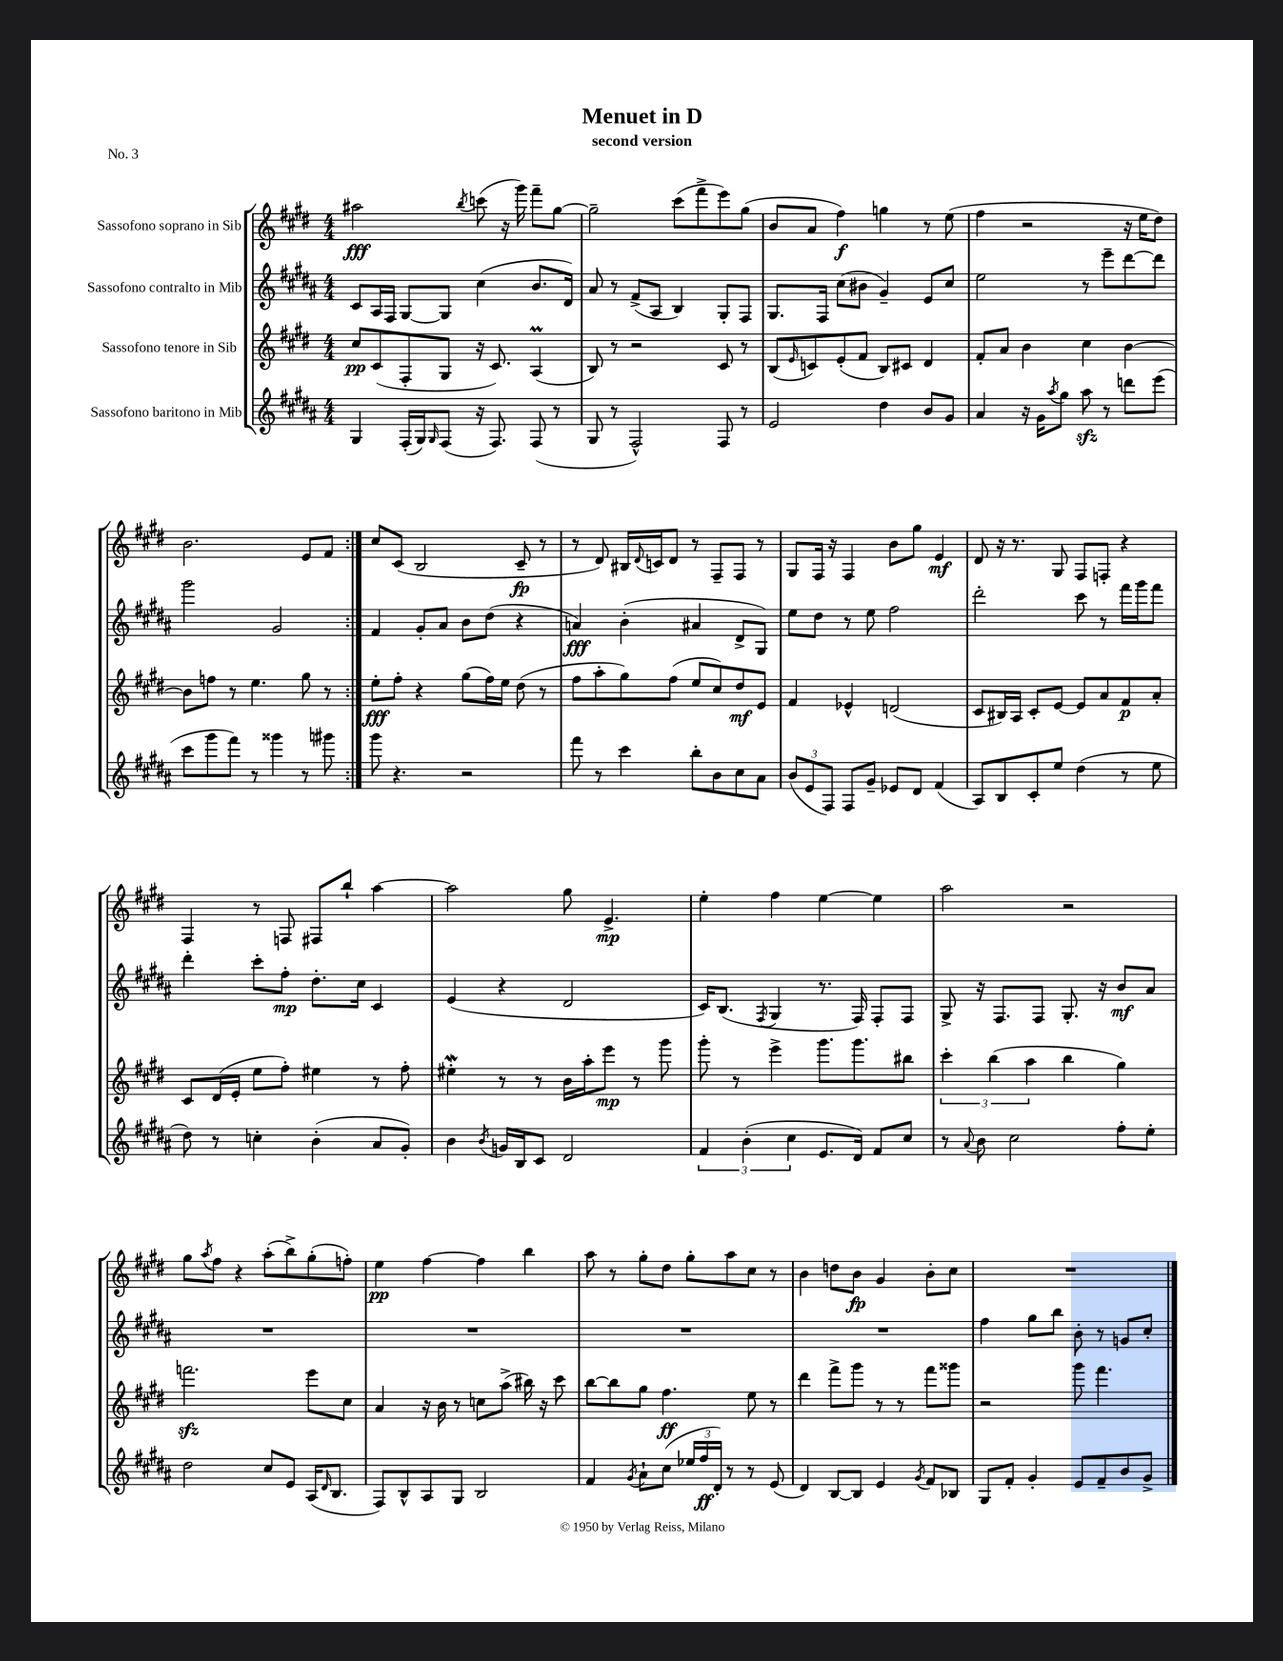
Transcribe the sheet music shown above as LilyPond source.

\header { title = "Menuet in D" subtitle = "second version" piece = "No. 3" }
<<
\new StaffGroup <<
\new Staff = "s0" \with { instrumentName = "Sassofono soprano in Sib" } {
    \clef treble \key e \major \numericTimeSignature \time 4/4
    \repeat volta 2 { ais''2\fff \acciaccatura { b''8 } c'''8( r16 gis'''16) fis'''8-- gis''8~ |
    gis''2-- cis'''8( fis'''8-> e'''8) gis''8( |
    b'8 a'8 fis''4\f) g''4 r8 e''8( |
    fis''4 r2 r16 e''16 dis''8) |
    b'2. e'8 fis'8 | }
    cis''8 cis'8( b2 cis'8--\fp r8 |
    r8 dis'8) bis16 \appoggiatura { dis'8 } c'16 dis'8 r8 fis8-- fis8 r8 |
    gis8 fis16 r16 fis4 b'8 gis''8 e'4\mf |
    dis'8 r16 r8. gis8 fis8 f8-. r4 |
    fis4 r8 f8 fis8 b''8-! a''4~ |
    a''2 gis''8 e'4.->\mp |
    e''4-. fis''4 e''4~ e''4 |
    a''2 r2 |
    gis''8 \acciaccatura { a''8 } fis''8 r4 a''8-.( b''8->) gis''8-.( f''8-.) |
    e''4\pp fis''4~ fis''4 b''4 |
    a''8 r8 gis''8-. dis''8 gis''8-. a''8 cis''8 r8 |
    b'4 d''8 b'8\fp gis'4 b'8-. cis''8 |
    R1 \bar "|." |
}
\new Staff = "s1" \with { instrumentName = "Sassofono contralto in Mib" } {
    \clef treble \key b \major \numericTimeSignature \time 4/4
    \repeat volta 2 { cis'8 ais16 fis16 gis8~ gis8 cis''4( b'8. dis'16) |
    ais'8 r8 fis'8->( ais8 b4) gis8-. fis8 |
    gis8. fis16 cis''8( bis'8 gis'4--) e'8 cis''8 |
    e''2 r8 e'''8-- dis'''8~ dis'''8 |
    gis'''2 gis'2 | }
    fis'4 gis'8-. ais'8 b'8 dis''8( r4 |
    a'4\fff) b'4-.( ais'4 dis'8-> gis8) |
    e''8 dis''8 r8 e''8 fis''2 |
    dis'''2-. cis'''8 r8 fis'''16 gis'''16 fis'''8 |
    dis'''4-. cis'''8-. fis''8-.\mp dis''8.-. cis''16 cis'4 |
    e'4( r4 dis'2 |
    cis'16) b8.( \acciaccatura { fis8 } gis4 r8. fis16) fis8-. fis8 |
    gis8-> r16 fis8. fis8 gis8.-. r16 b'8\mf ais'8 |
    R1 |
    R1 |
    R1 |
    R1 |
    fis''4 gis''8 b''8 b'8-. r8 g'8 cis''8-. \bar "|." |
}
\new Staff = "s2" \with { instrumentName = "Sassofono tenore in Sib" } {
    \clef treble \key e \major \numericTimeSignature \time 4/4
    \repeat volta 2 { cis''8\pp cis'8( fis8-. gis8 r16 cis'8.) a4\prall( |
    b8) r8 r2 cis'8 r8 |
    b8( \grace { e'16 } c'8) e'8-.( fis'8 b8) cis'8 dis'4 |
    fis'8-. a'8 b'4 cis''4 b'4~ |
    b'8 f''8 r8 e''4. gis''8 r8 | }
    e''8-.\fff fis''8-. r4 gis''8( fis''16) e''16 dis''8( r8 |
    fis''8 a''8-. gis''8) fis''8( e''8 cis''8) dis''8\mf e'8 |
    fis'4 ees'4-^ d'2( |
    cis'8 bis16) a16 cis'8-. e'8~ e'8 a'8 fis'8\p a'8-. |
    cis'8 dis'16( e'16-. e''8 fis''8-.) eis''4 r8 fis''8-. |
    eis''4-.\mordent r8 r8 b'16 a''16-. e'''8\mp r8 gis'''8 |
    gis'''8-. r8 e'''4-> gis'''8. gis'''8. bis''8 |
    \tuplet 3/2 { cis'''4-. b''4( a''4 } b''4 gis''4) |
    f'''2.\sfz e'''8 cis''8 |
    a'4 r16 b'16 r8 c''8 a''8->( bis''16) r16 cis'''8 |
    b''8~ b''8 gis''8 fis''4.\ff e''8 r8 |
    dis'''4 fis'''8-> gis'''8 r8 r8 fis'''8 gisis'''8 |
    r2 gis'''8 fis'''4. \bar "|." |
}
\new Staff = "s3" \with { instrumentName = "Sassofono baritono in Mib" } {
    \clef treble \key b \major \numericTimeSignature \time 4/4
    \repeat volta 2 { gis4 fis16-.( gis16) \grace { gis16 } fis8( r16 fis8.) fis8( r8 |
    gis8 r8 fis2-^) fis8 r8 |
    e'2 dis''4 b'8 gis'8 |
    ais'4 r16 gis'16 \acciaccatura { ais''8 } gis''8 ais''8\sfz r8 d'''8 e'''8( |
    cis'''8 gis'''8 fis'''8) r8 gisis'''4 r8 gis'''8 | }
    gis'''8 r4. r2 |
    fis'''8 r8 cis'''4 b''8-. b'8 cis''8 ais'8 |
    \tuplet 3/2 { b'8( e'8 fis8) } fis8 gis'8-- ees'8 dis'8 fis'4( |
    ais8) b8 cis'8-. e''8 dis''4( r8 e''8 |
    dis''8) r8 c''4-. b'4-.( ais'8 gis'8-.) |
    b'4 \acciaccatura { b'8 } g'16 b16 cis'8 dis'2 |
    \tuplet 3/2 { fis'4 b'4-.( cis''4 } e'8. dis'16) fis'8 cis''8 |
    r8 \appoggiatura { ais'8 } b'8 cis''2 fis''8-. e''8-. |
    dis''2 cis''8 e'8 ais16( \grace { dis'16 } b8. |
    fis8) b8-^ ais8 gis8 b2 |
    fis'4 \acciaccatura { gis'8 } ais'8-! cis''8( \tuplet 3/2 { ees''16 fis''16\ff dis'16-.) } r8 r8 e'8( |
    dis'4) b8~ b8 e'4 \acciaccatura { gis'8 } fis'8 bes8 |
    gis8 fis'8-. gis'4-. e'8 fis'8-- b'8 gis'8-> \bar "|." |
}
>>
>>
\layout { \context { \Score \remove "Bar_number_engraver" } }
